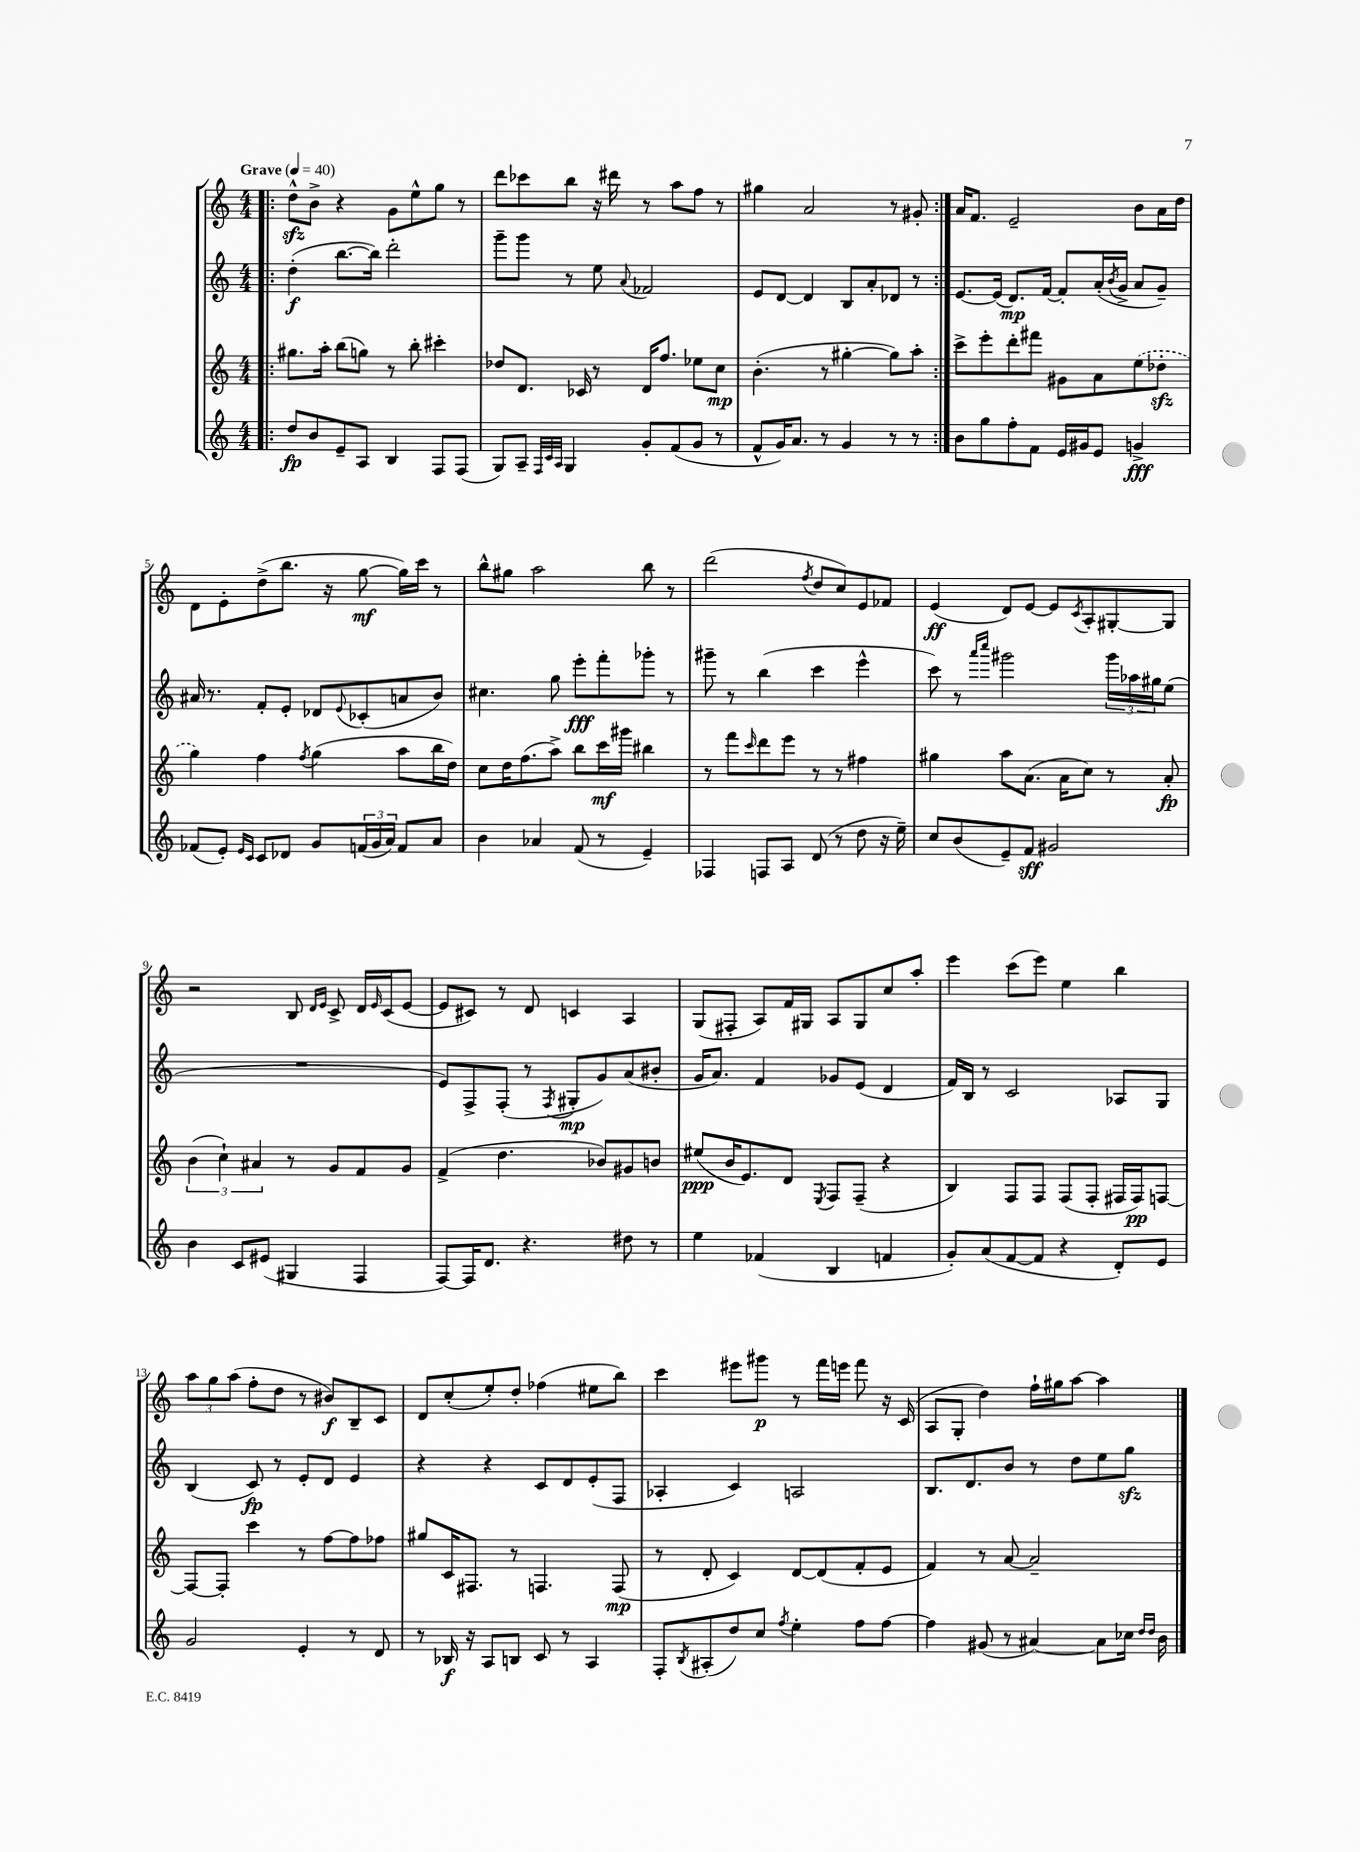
<<
\new StaffGroup <<
\new Staff = "s0" {
    \clef treble \key c \major \numericTimeSignature \time 4/4 \tempo "Grave" 4 = 40
    \repeat volta 2 { \bar ".|:" d''8-^\sfz b'8-> r4 g'8 e''8-^ g''8 r8 |
    d'''8 ces'''8 b''8 r16 dis'''16 r8 a''8 f''8 r8 |
    gis''4 a'2 r8 gis'8-. | }
    a'16 f'8. e'2-- b'8 a'16 d''16 |
    d'8 e'8-. d''8->( b''8. r16 g''8~\mf g''16) c'''16 r8 |
    b''8-^ gis''8 a''2 b''8 r8 |
    d'''2( \acciaccatura { f''8 } d''8 c''8) e'8 fes'8 |
    e'4\ff( d'8) e'8~ e'8 \acciaccatura { c'8 } a8-. gis8~-. gis8 |
    r2 b8 \grace { d'16 e'16 } c'8-> d'16 \grace { e'16 } c'16( e'8~ |
    e'8 cis'8) r8 d'8 c'4 a4 |
    g8( fis8-. a8) f'16 gis16 a8 gis8 c''8 a''8-. |
    e'''4 c'''8( e'''8) e''4 b''4 |
    \tuplet 3/2 { a''8 g''8 a''8( } f''8-. d''8 r8 bis'8\f) b8-- c'8 |
    d'8 c''8-.( e''8-.) d''8-. fes''4( eis''8 b''8) |
    c'''4 eis'''8 gis'''8\p r8 f'''16 e'''16 f'''8 r16 c'16( |
    a8 g8-. d''4) f''16-! gis''16 a''8~ a''4 \bar "|." |
}
\new Staff = "s1" {
    \clef treble \key c \major \numericTimeSignature \time 4/4
    \repeat volta 2 { \bar ".|:" d''4-.\f( b''8.~ b''16) d'''2-. |
    g'''8-- g'''8 r8 e''8 \appoggiatura { a'8 } fes'2 |
    e'8 d'8~ d'4 b8 a'8-. des'8 r8 | }
    e'8.~ e'16( d'8.\mp) f'16~ f'8-. a'16-.( \acciaccatura { b'8 } g'16-> a'8 g'8--) |
    ais'16 r8. f'8-. e'8-. des'8 \appoggiatura { e'8 } ces'8-.( a'8 b'8) |
    cis''4. g''8 e'''8-.\fff f'''8-. ges'''8-. r8 |
    gis'''8-- r8 b''4( c'''4 e'''4-^ |
    c'''8) r8 \grace { a'''16 c''''16 } gis'''2 \tuplet 3/2 { gis'''16 aes''16 gis''16 } e''8( |
    R1 |
    e'8) f8-> f8-.( r8 \acciaccatura { f8 } gis8-.\mp g'8) a'8( bis'8-. |
    g'16 a'8.) f'4 ges'8 e'8( d'4 |
    f'16) b16 r8 c'2 aes8 g8 |
    b4( c'8\fp) r8 e'8-. d'8 e'4 |
    r4 r4 c'8 d'8 e'8-.( f8 |
    aes4-. c'4) a2 |
    b8. d'8. b'8 r8 d''8 e''8 g''8\sfz \bar "|." |
}
\new Staff = "s2" {
    \clef treble \key c \major \numericTimeSignature \time 4/4
    \repeat volta 2 { \bar ".|:" gis''8. a''16-. b''8( g''8) r8 b''8-. cis'''4-. |
    des''8 d'8. ces'16 r8 d'16 f''8. ees''8 c''8\mp |
    b'4.-.( r8 gis''4~-. gis''8) a''8-. | }
    c'''8-> e'''8-. d'''8-. fis'''8 gis'8 a'8 \once \slurDashed e''8( des''8-.\sfz |
    g''4) f''4 \acciaccatura { f''8 } g''4( a''8 b''16 d''16) |
    c''8 d''16 f''8.( a''8->) b''8 c'''16\mf gis'''16 bis''4 |
    r8 f'''8 \grace { c'''16 } d'''8 e'''8 r8 r8 fis''4 |
    gis''4 a''8 a'8.( a'16 c''8) r8 a'8-.\fp |
    \tuplet 3/2 { b'4( c''4-!) ais'4 } r8 g'8 f'8 g'8 |
    f'4->( d''4. bes'8) gis'8 b'8 |
    eis''8\ppp( b'16 e'8.) d'8 \acciaccatura { e8 } f8 f8--( r4 |
    b4) f8 f8 f8( f8-. fis16 fis16\pp) f8~ |
    f8~ f8-. c'''4 r8 f''8~ f''8 fes''8 |
    gis''8 c'16 fis8. r8 f4. f8\mp( |
    r8 d'8-. c'4) d'8~ d'8( f'8-. e'8 |
    f'4) r8 a'8~ a'2-- \bar "|." |
}
\new Staff = "s3" {
    \clef treble \key c \major \numericTimeSignature \time 4/4
    \repeat volta 2 { \bar ".|:" d''8\fp b'8 e'8-- a8 b4 f8 f8( |
    g8) a8-- \grace { f32 c'32 a32 } g4 g'8-. f'8( g'8 r8 |
    f'8-^ g'16) a'8. r8 g'4 r8 r8 | }
    b'8 g''8 f''8-. f'8 e'16 gis'16 e'8 g'4->\fff |
    fes'8( e'8-.) \grace { e'16 c'16 } c'8 des'8 g'8 \tuplet 3/2 { f'16( g'16 a'16) } f'8 a'8 |
    b'4 aes'4 f'8( r8 e'4--) |
    fes4 f8 a8 d'8( r8 d''8 r16 e''16--) |
    c''8 b'8( e'8--) f'8\sff gis'2 |
    b'4 c'8 eis'8( gis4 f4 |
    f8~) f16 d'8. r4. dis''8 r8 |
    e''4 fes'4( b4 f'4 |
    g'8-.) a'8( f'8~ f'8 r4 d'8-.) e'8 |
    g'2 e'4-. r8 d'8 |
    r8 bes16\f r16 a8 b8 c'8 r8 a4 |
    f8-. \acciaccatura { b8 } ais8-.( d''8) c''8 \acciaccatura { f''8 } e''4-. f''8 f''8~ |
    f''4 gis'8( r8 ais'4~) ais'8 ces''16 \grace { d''16 d''16 } b'16 \bar "|." |
}
>>
>>
